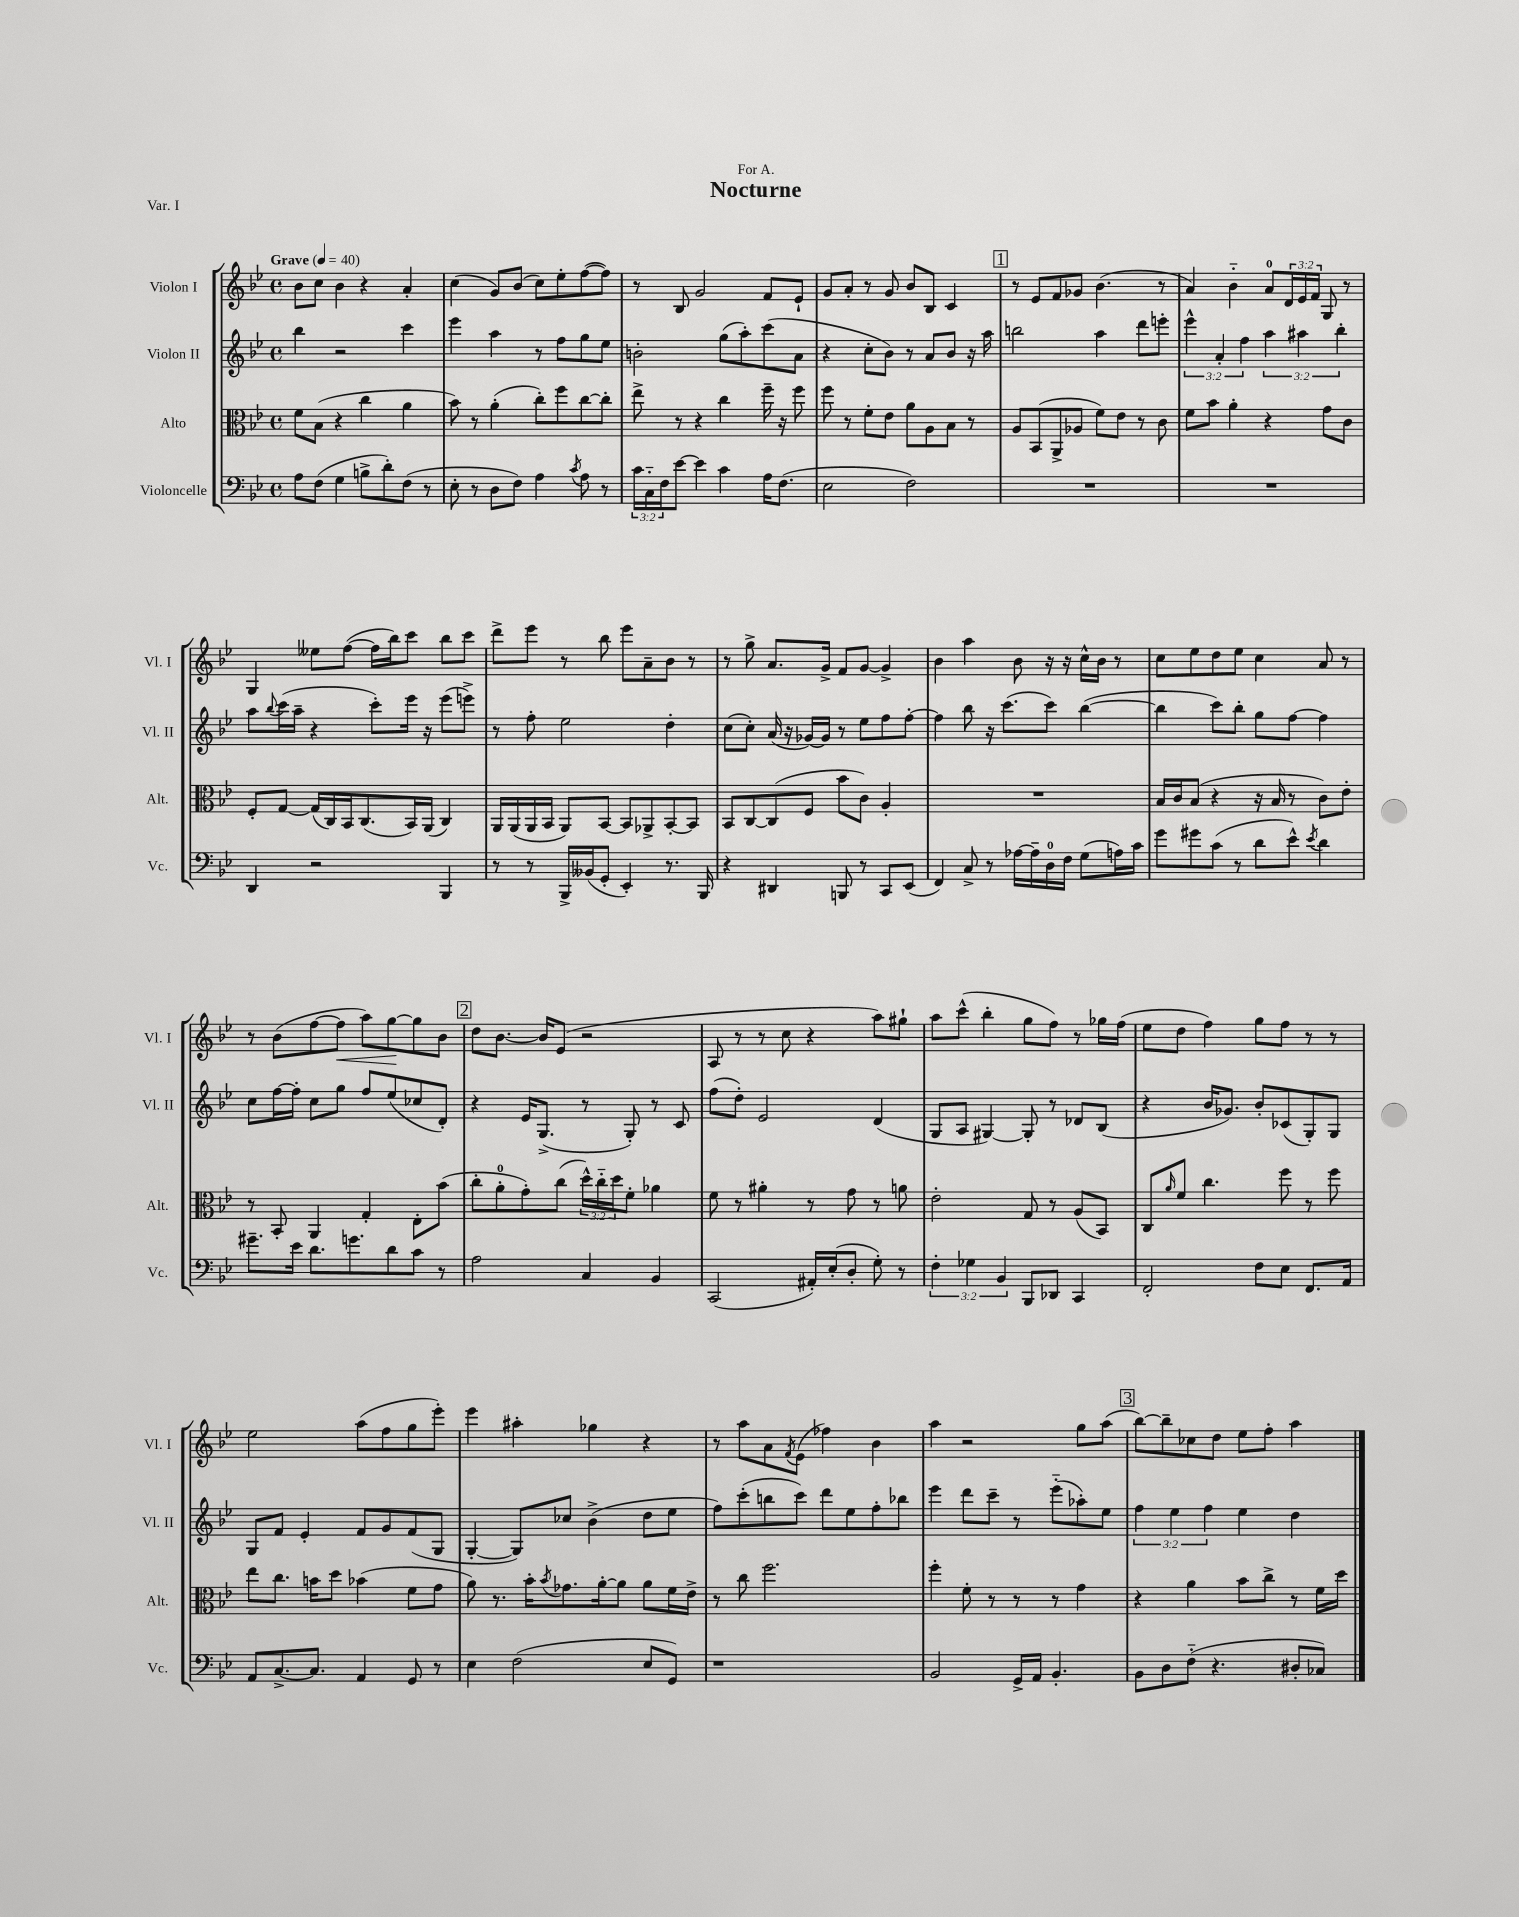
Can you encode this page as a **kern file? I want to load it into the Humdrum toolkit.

**kern	**kern	**kern	**kern	**dynam
*part4	*part3	*part2	*part1	*part1
*staff4	*staff3	*staff2	*staff1	*staff1
*I"Violoncelle	*I"Alto	*I"Violon II	*I"Violon I	*
*I'Vc.	*I'Alt.	*I'Vl. II	*I'Vl. I	*
*clefF4	*clefC3	*clefG2	*clefG2	*
*k[b-e-]	*k[b-e-]	*k[b-e-]	*k[b-e-]	*
*M4/4	*M4/4	*M4/4	*M4/4	*
*met(c)	*met(c)	*met(c)	*met(c)	*
*MM40	*MM40	*MM40	*MM40	*
=1	=1	=1	=1	=1
!	!	!	!LO:TX:a:B:t=Grave	!
8A\L	8f\L	4bb-\	8b-\L	.
(8F\J	(8B-\J	.	8cc\J	.
4G\	4r	2r	4b-\	.
8Bn^\L	4cc\	.	4r	.
8d'\)	.	.	.	.
(8F\J	4a\	4ccc\	4a'/	.
8r	.	.	.	.
=2	=2	=2	=2	=2
8E-'\	8b-\)	4eee-\	(4cc\	.
8r	8r	.	.	.
8D\L	(4a'\	4aa\	8g/L)	.
8F\J)	.	.	(8b-/J	.
4A\	8cc'\L)	8r	8cc\L)	.
.	8ff\	8ff\L	8ee-'\	.
8qc/	.	.	.	.
8A\	[8cc\	8gg\	([8ff\	.
8r	8cc'\J]	8ee-\J	8ff\J])	.
=3	=3	=3	=3	=3
24c\LL	8ee-^\	2bn'\	8r	.
24C\	.	.	.	.
24F\J	.	.	.	.
[8e-\J	8r	.	8B-/	.
4e-\]	4r	.	2g/	.
4c\	4cc\	(8gg\L	.	.
.	.	8aa'\)	.	.
16A\KL	16ff~\	(8ccc\	8f/L	.
(8.F\J	16r	.	.	.
.	8ff\	8a\J	8e-`/J	.
=4	=4	=4	=4	=4
2E-\	8ff\	4r	8g/L	.
.	8r	.	8a'/J	.
.	8f'\L	8cc'\L	8r	.
.	8e-\J	8b-\J)	8g/	.
2F\)	8a\L	8r	8b-/L	.
.	8A\	8a/L	8B-/J	.
.	8B-\J	8b-/J	4c/	.
.	8r	16r	.	.
.	.	16aa\	.	.
!!LO:REH:place=s1:t=1
=5	=5	=5	=5	=5
1r	8A/L	2bbn\	8r	.
.	(8BB-/	.	8e-/L	.
.	8AA^/	.	8f/	.
.	8A-X/J	.	8g-X/J	.
.	8f\L)	4aa\	(4.b-\	.
.	8e-\J	.	.	.
.	8r	8ddd\L	.	.
.	8c\	8eeen'\J	8r	.
=6	=6	=6	=6	=6
1r	8f\L	6eee-^^\	4a/)	.
.	8b-\J	.	.	.
.	.	6a'/	.	.
.	4a'\	.	4b-\	.
.	.	6ff\	.	.
.	4r	6aa\	8a/L	.
.	.	.	24d/L	.
.	.	6aa#X\	24e-/	.
.	.	.	24f/JJ	.
.	8g\L	.	8G/	.
.	.	6bb-'\	.	.
.	8c\J	.	8r	.
!!LO:LB:g=z
=7	=7	=7	=7	=7
4DD/	8F'/L	8aa\L	4G/	.
.	.	8qqbb-/	.	.
.	[8G/J	(16ccc\L	.	.
.	.	16aa~\JJ	.	.
2r	(16G/LL]	4r	8ee--X\L	.
.	16C/)	.	.	.
.	16BB-/J	.	([8ff\J	.
.	(8.C/	.	.	.
.	.	8ccc'\L)	16ff\LL]	.
.	.	.	16bb-\J)	.
.	16BB-/L)	16eee-\Jk	8ccc\J	.
.	(16AA/JJ	16r	.	.
4BBB-/	4C/)	(8eee-\L	8bb-\L	.
.	.	8eeen^\J)	8ccc\J	.
=8	=8	=8	=8	=8
8r	16AA/LL	8r	8ddd^\L	.
.	(16AA/	.	.	.
8r	16AA/	8ff'\	8eee-\J	.
.	16BB-/JJ	.	.	.
16BBB-^/LL	8AA/L)	2ee-\	8r	.
(16BB--X/J	.	.	.	.
8GG'/J	[8BB-/J	.	8bb-\	.
4EE-'/)	8BB-/L]	.	8eee-\L	.
.	8AA-X^/	.	8a~\	.
8.r	[8BB-'/	4dd'\	8b-\J	.
.	8BB-/J]	.	8r	.
16BBB-/	.	.	.	.
=9	=9	=9	=9	=9
4r	8BB-/L	(8cc\L	8r	.
.	[8C/	8cc'\J)	8gg^\	.
4DD#X/	(8C/]	(16a/	8.a/L	.
.	.	16r	.	.
.	8F/J	[16g-X/LL)	.	.
.	.	16g-/JJ]	16g^/Jk	.
8BBBn/	8b-\L	8r	8f/L	.
8r	8c\J)	8ee-\L	[8g/J	.
8CC/L	4A'/	8ff\	4g^/]	.
(8EE-/J	.	[8ff'\J	.	.
=10	=10	=10	=10	=10
4FF/)	1r	4ff\]	4b-\	.
8C^/	.	8bb-\	4aa\	.
8r	.	16r	.	.
.	.	(8.ccc\L	.	.
[16A-X\LL	.	.	8b-\	.
16A-~\]	.	.	.	.
16D\	.	8ccc\J)	16r	.
16F\JJ	.	.	16r	.
(8G\L	.	([4bb-\	16cc^^\LL	.
.	.	.	16b-\JJ	.
16An\L)	.	.	8r	.
16c\JJ	.	.	.	.
=11	=11	=11	=11	=11
8g\L	16B-/LL	4bb-\]	8cc\L	.
.	16c/J	.	.	.
8g#X\	(8B-/J	.	8ee-\	.
(8c\J	4r	8ccc\L)	8dd\	.
8r	.	8bb-'\J	8ee-\J	.
8d\L	16r	8gg\L	4cc\	.
.	16B-/	.	.	.
8e-^^\J)	8r	[8ff\J	.	.
8qe-/	.	.	.	.
4d\	8c\L)	4ff\]	8a/	.
.	8e-'\J	.	8r	.
!!LO:LB:g=z
=12	=12	=12	=12	=12
8.g#X~\L	8r	8cc\L	8r	.
.	8BB-'/	[16ff\L	(8b-\L	.
16e-\Jk	.	16ff'\JJ]	.	.
8.d\L	4AA/	8cc\L	[8ff\	.
!	!	!	!	!LO:HP:b
.	.	8gg\J	8ff\J]	<
8.gn\	.	.	.	.
.	4G'/	8ff/L	8aa\L)	.
8d\	.	(8ee-/	[8gg\	.
8c\J	8E-'\L	8cc-X/	8gg\]	[
8r	(8b-\J	8d'/J)	8b-\J	.
!!LO:REH:place=s1:t=2
=13	=13	=13	=13	=13
2A\	8cc'\L	4r	8dd\L	.
.	8a'\	.	[8.b-\J	.
.	8g'\)	16e-/KL	.	.
.	.	(8.G^/J	16b-/KL]	.
.	(8cc\J	.	(8e-/J	.
4C/	24dd^^\LL)	8r	2r	.
.	24cc\	.	.	.
.	24dd\J	.	.	.
.	8f'\J	8G'/)	.	.
4BB-/	4a-X\	8r	.	.
.	.	8c/	.	.
=14	=14	=14	=14	=14
(2CC/	8f\	(8ff\L	8A/	.
.	8r	8dd'\J)	8r	.
.	4a#X'\	2e-/	8r	.
.	.	.	8cc\	.
16AA#X'/LL)	8r	.	4r	.
(16E-'/J	.	.	.	.
8D'/J	8g\	.	.	.
8G'\)	8r	(4d/	8aa\L)	.
8r	8an\	.	8gg#X`\J	.
=15	=15	=15	=15	=15
6F'\	2e-'\	8G/L	8aa\L	.
.	.	8A/J	(8ccc^^\J	.
6G-X\	.	.	.	.
.	.	[4G#X/)	4bb-'\	.
6BB-/	.	.	.	.
8BBB-/L	8G/	8G#'/]	8gg\L	.
8DD-X/J	8r	8r	8ff\J)	.
4CC/	(8A/L	8d-X/L	8r	.
.	8BB-/J)	(8B-/J	16gg-X\LL	.
.	.	.	(16ff\JJ	.
=16	=16	=16	=16	=16
2FF'/	8C/L	4r	8ee-\L	.
.	16qqa/	.	.	.
.	8f/J	.	8dd\J	.
.	4.cc\	16b-/KL	4ff\)	.
.	.	8.g-X/J)	.	.
8F\L	.	8b-'/L	8gg\L	.
8E-\J	8ff\	(8c-X/	8ff\J	.
8.FF/L	8r	8G'/)	8r	.
.	8ff\	8G/J	8r	.
16AA/Jk	.	.	.	.
!!LO:LB:g=z
=17	=17	=17	=17	=17
8AA/L	8ee-\L	8G/L	2ee-\	.
[8.C^/	8.cc\J	8f/J	.	.
.	.	4e-'/	.	.
8.C/J]	16bn\KL	.	.	.
.	8dd\J	.	.	.
4AA/	(4b-X\	8f/L	(8aa\L	.
.	.	8g/	8ff\	.
8GG/	8f\L	(8f/	8gg\	.
8r	8g\J	8G/J	8eee-'\J)	.
=18	=18	=18	=18	=18
4E-\	8a\)	[4G'/	4eee-\	.
.	8.r	.	.	.
(2F\	.	8G/L])	4aa#X'\	.
.	16b-'\KL	.	.	.
.	8qb-/	.	.	.
.	8.g-X\	8cc-X/J	.	.
.	.	(4b-^\	4gg-X\	.
.	[16a'\k	.	.	.
.	8a\J]	.	.	.
8E-/L	8a\L	8dd\L	4r	.
8GG/J)	16f\L	8ee-\J	.	.
.	16e-^\JJ	.	.	.
=19	=19	=19	=19	=19
1r	8r	8ff\L)	8r	.
.	8cc\	(8ccc'\	8aa\L	.
.	2.ff\	8bbn\	8a\	.
.	.	.	8qf/	.
.	.	8ccc\J)	(8e-\J	.
.	.	8ddd\L	4ff-X\)	.
.	.	8ee-\	.	.
.	.	8ff'\	4b-\	.
.	.	8bb-X\J	.	.
=20	=20	=20	=20	=20
2BB-/	4ff'\	4eee-\	4aa\	.
.	8f'\	8ddd\L	2r	.
.	8r	8ccc~\J	.	.
16GG^/LL	8r	8r	.	.
16AA/JJ	.	.	.	.
4.BB-'/	8r	(8eee-\L	.	.
.	4g\	8aa-X'\)	8gg\L	.
.	.	8ee-\J	(8aa\J	.
!!LO:REH:place=s1:t=3
=21	=21	=21	=21	=21
8BB-\L	4r	6ff\	[8bb-\L)	.
8D\	.	.	8bb-~\]	.
.	.	6ee-\	.	.
(8F\J	4a\	.	8cc-X\	.
.	.	6ff\	.	.
4.r	.	.	8dd\J	.
.	8b-\L	4ee-\	8ee-\L	.
.	8cc^\J	.	8ff'\J	.
8D#X'/L	8r	4dd\	4aa\	.
8C-X/J)	16f\LL	.	.	.
.	16dd\JJ	.	.	.
==	==	==	==	==
*-	*-	*-	*-	*-
